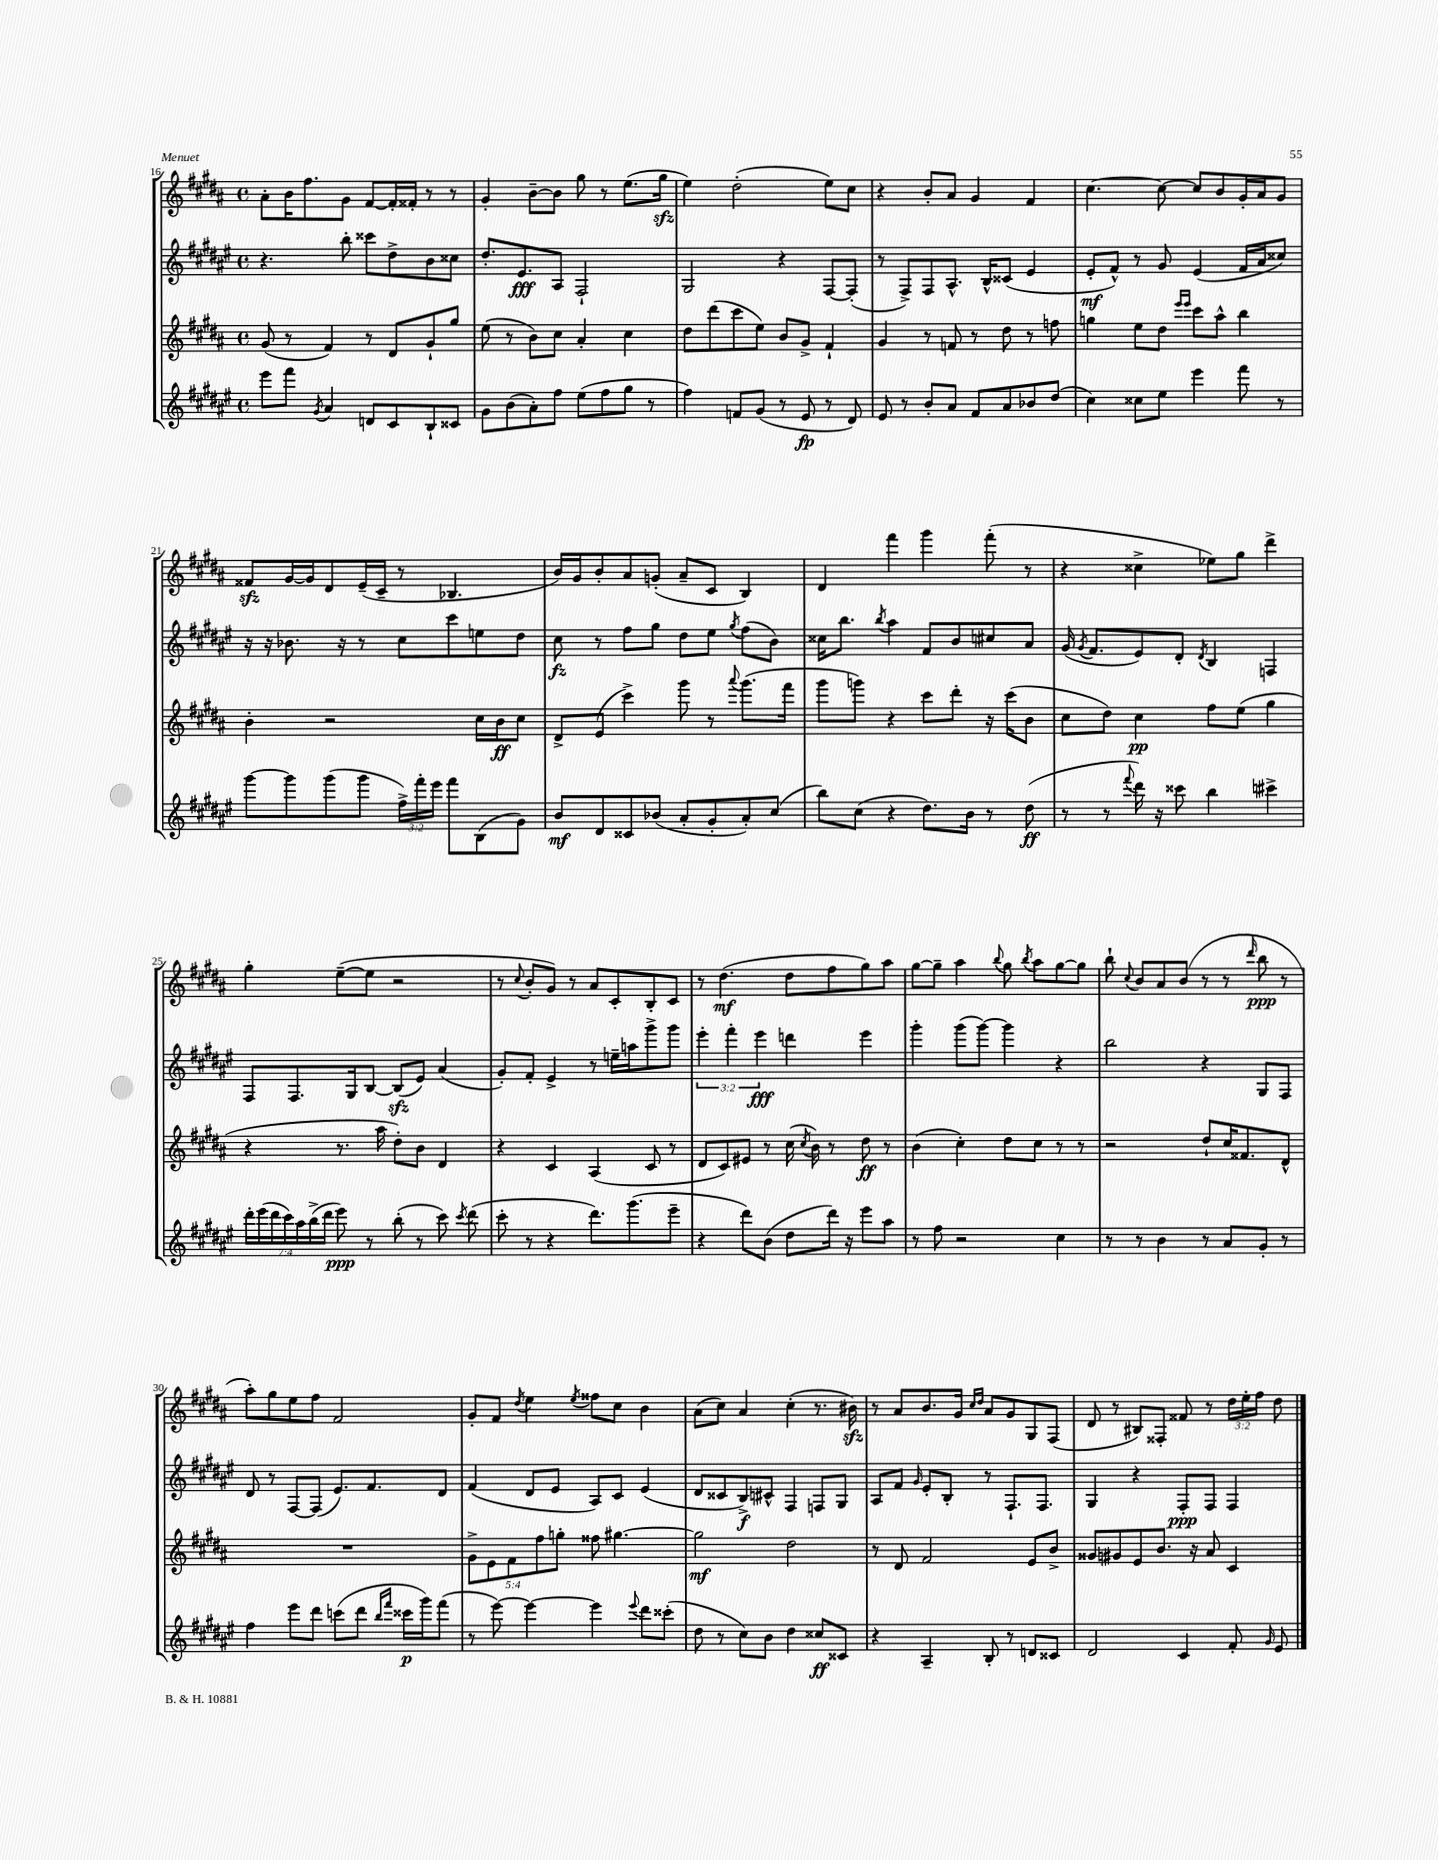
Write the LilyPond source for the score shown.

<<
\new StaffGroup <<
\new Staff = "s0" {
    \clef treble \key b \major \defaultTimeSignature \time 4/4 \override Staff.TupletNumber.text = #tuplet-number::calc-fraction-text
    \autoBeamOff ais'8[-. b'16 fis''8. gis'8] fis'8[~ fis'16-. fisis'16]-. r8 r8 |
    gis'4-. b'8[~-- b'8] gis''8 r8 e''8.[( gis''16]\sfz |
    e''4) dis''2-.( e''8[) cis''8] |
    r4 b'8[-. ais'8] gis'4 fis'4 |
    cis''4.~ cis''8~ cis''8[ b'8 gis'16-. ais'16 gis'8] |
    fisis'8[\sfz gis'16~ gis'16 dis'8 e'16--( cis'16]-- r8 bes4. |
    b'16[) gis'16 b'8-. ais'8 g'8]-.( ais'8[-- cis'8] b4) |
    dis'4 fis'''4 gis'''4 fis'''8-.( r8 |
    r4 cisis''4-> ees''8[) gis''8] dis'''4-> |
    gis''4-. e''8[~--( e''8] r2 |
    r8 \appoggiatura { cis''8 } b'8[-. gis'8]) r8 ais'8[ cis'8-. b8-. cis'8] |
    r8 dis''4.\mf( dis''8[ fis''8 gis''8) ais''8] |
    gis''8[~ gis''8]-- ais''4 \appoggiatura { b''8 } gis''8 \acciaccatura { b''8 } ais''8[ gis''8~ gis''8] |
    b''8-! \appoggiatura { cis''8 } b'8[ ais'8 b'8]( r8 r8 \grace { dis'''16 } b''8\ppp r8 |
    ais''8[-.) gis''8 e''8 fis''8] fis'2 |
    gis'8[-. fis'8] \acciaccatura { dis''8 } e''4 \acciaccatura { e''8 } fisis''8[ cis''8] b'4 |
    ais'8[( cis''8]) ais'4 cis''4-.( r8. bis'16\sfz) |
    r8 ais'8[ b'8. gis'16] \grace { cis''16[ dis''16] } ais'8[ gis'8 gis8 fis8]( |
    dis'8 r8 bis8[) fisis8]-. fisis'8 r8 \tuplet 3/2 { dis''16[ e''16-. fis''16] } dis''8 \bar "|." |
}
\new Staff = "s1" {
    \clef treble \key fis \major \defaultTimeSignature \time 4/4 \override Staff.TupletNumber.text = #tuplet-number::calc-fraction-text
    \autoBeamOff r4. b''8-. cisis'''8[ dis''8-> b'8 cisis''8] |
    dis''8.[-. eis'8.\fff ais8] fis2-! |
    gis2 r4 fis8[~ fis8]-.( |
    r8 fis8[->) fis8 ais8.]-^ b16[-^ cisis'8]( eis'4 |
    eis'8[-.\mf fis'8]-^) r8 gis'8 eis'4( fis'16[ ais'16 cisis''8]) |
    r16 r16 bes'8. r16 r8 cis''8[ cis'''8 e''8 dis''8] |
    cis''8\fz r8 fis''8[ gis''8] dis''8[ eis''8] \acciaccatura { gis''8 } fis''8[( b'8]) |
    cisis''16[ b''8.] \acciaccatura { b''8 } ais''4 fis'8[ b'8 cis''8 ais'8] |
    gis'16( \acciaccatura { gis'8 } fis'8.[ eis'8) dis'8]-. \acciaccatura { dis'8 } b4 f4 |
    fis8[ fis8. gis16 b8]~ b8[\sfz( eis'8]) ais'4( |
    gis'8[-.) fis'8]-. eis'4-> r8 e''16[-- a''16 gis'''8-> gis'''8] |
    \tuplet 3/2 { eis'''4-. fis'''4-. eis'''4\fff } d'''4 eis'''4 |
    gis'''4-. gis'''8[( gis'''8]~) gis'''4 r4 |
    b''2 r4 gis8[ fis8] |
    dis'8 r8 fis8[~ fis8]( eis'8.[) fis'8. dis'8] |
    fis'4( dis'8[ eis'8] ais8[) cis'8] eis'4( |
    dis'8[ cisis'8 b8->\f) cis'8]-^ fis4 f8[ gis8] |
    ais8[ fis'8] \grace { gis'16 } eis'8[-. b8]-. r8 fis8.[-! fis8.] |
    gis4 r4 fis8[-.\ppp fis8] fis4 \bar "|." |
}
\new Staff = "s2" {
    \clef treble \key b \major \defaultTimeSignature \time 4/4 \override Staff.TupletNumber.text = #tuplet-number::calc-fraction-text
    \autoBeamOff gis'8( r8 fis'4) r8 dis'8[ gis'8-! gis''8] |
    e''8( r8 b'8[) cis''8] ais'4-. cis''4 |
    dis''8[ dis'''8( cis'''8 e''8]) b'8[ gis'8]-> fis'4-! |
    gis'4 r8 f'8 r8 dis''8 r8 f''8 |
    g''4 e''8[ dis''8] \grace { e'''16[ e'''16] } cis'''8[ ais''8]-^ b''4 |
    b'4-. r2 cis''16[ b'16\ff cis''8] |
    dis'8[-> e'8]( cis'''4->) gis'''8 r8 \appoggiatura { ais'''8 } gis'''8.[( fis'''16] |
    gis'''8[ g'''8]) r4 cis'''8[ dis'''8]-. r16 cis'''16[( b'8] |
    cis''8[ dis''8]) cis''4\pp fis''8[ e''8]( gis''4 |
    r4 r8. ais''16 dis''8[-.) b'8] dis'4 |
    r4 cis'4 ais4( cis'8 r8 |
    dis'8[ cis'8) eis'8] r8 cis''16( \acciaccatura { cis''8 } b'16) r8 dis''8\ff r8 |
    b'4( cis''4-.) dis''8[ cis''8] r8 r8 |
    r2 dis''8[-! cis''16 fisis'8. dis'8]-^ |
    R1 |
    \tuplet 5/4 { gis'8[-> e'8 fis'8 fis''8 g''8]-. } fisis''8 gis''4.~ |
    gis''2\mf dis''2 |
    r8 dis'8 fis'2 e'8[ b'8]-> |
    gisis'8[ gis'8 e'8 b'8.] r16 ais'8 cis'4 \bar "|." |
}
\new Staff = "s3" {
    \clef treble \key fis \major \defaultTimeSignature \time 4/4 \override Staff.TupletNumber.text = #tuplet-number::calc-fraction-text
    \autoBeamOff eis'''8[ fis'''8] \acciaccatura { gis'8 } ais'4 d'8[ cis'8 b8-! cisis'8] |
    gis'8[ b'8( ais'8-.) fis''8] eis''8[( fis''8 gis''8] r8 |
    fis''4) f'8[ gis'8]( r8 eis'8\fp r8 dis'8) |
    eis'8 r8 b'8[-. ais'8] fis'8[ ais'8 bes'8 dis''8]( |
    cis''4) cisis''8[ eis''8] eis'''4 fis'''8 r8 |
    gis'''8[~ gis'''8 gis'''8( gis'''8] \tuplet 3/2 { fis''16[->) fis'''16-. eis'''16] } fis'''8[ b8( gis'8]) |
    b'8[\mf dis'8 cisis'8 bes'8]( ais'8[-. gis'8-. ais'8-.) cis''8]( |
    b''8[) cis''8]( r4 dis''8.[) b'16] r8 dis''8\ff( |
    r8 r8 \appoggiatura { fis'''8 } dis'''16) r16 cisis'''8 b''4 cis'''4-> |
    \tuplet 7/4 { dis'''16[-. eis'''16( dis'''16 cis'''16) ais''16 b''16->( dis'''16] } eis'''8\ppp) r8 b''8-.( r8 cis'''8) \acciaccatura { cis'''8 } dis'''8( |
    cis'''8-. r8 r4 dis'''8.[) gis'''8.( eis'''8]-- |
    r4 dis'''8[) b'8]( dis''8[ dis'''16]) r16 eis'''8[ ais''8] |
    r8 fis''8 r2 cis''4 |
    r8 r8 b'4 r8 ais'8[ gis'8]-. r8 |
    fis''4 eis'''8[ dis'''8] c'''8[( dis'''8] \grace { b''16[ fis'''16] } cisis'''16[\p gis'''16) fis'''8]( |
    r8 eis'''8~) eis'''4~ eis'''4 \appoggiatura { eis'''8 } dis'''8[ cisis'''8]-.( |
    dis''8 r8 cis''8[) b'8] dis''4 cisis''8[\ff cisis'8] |
    r4 ais4-- b8-. r8 d'8[ cisis'8] |
    dis'2 cis'4 fis'8-. \grace { gis'16 } eis'8 \bar "|." |
}
>>
>>
\layout { \context { \Score currentBarNumber = #16 } }
